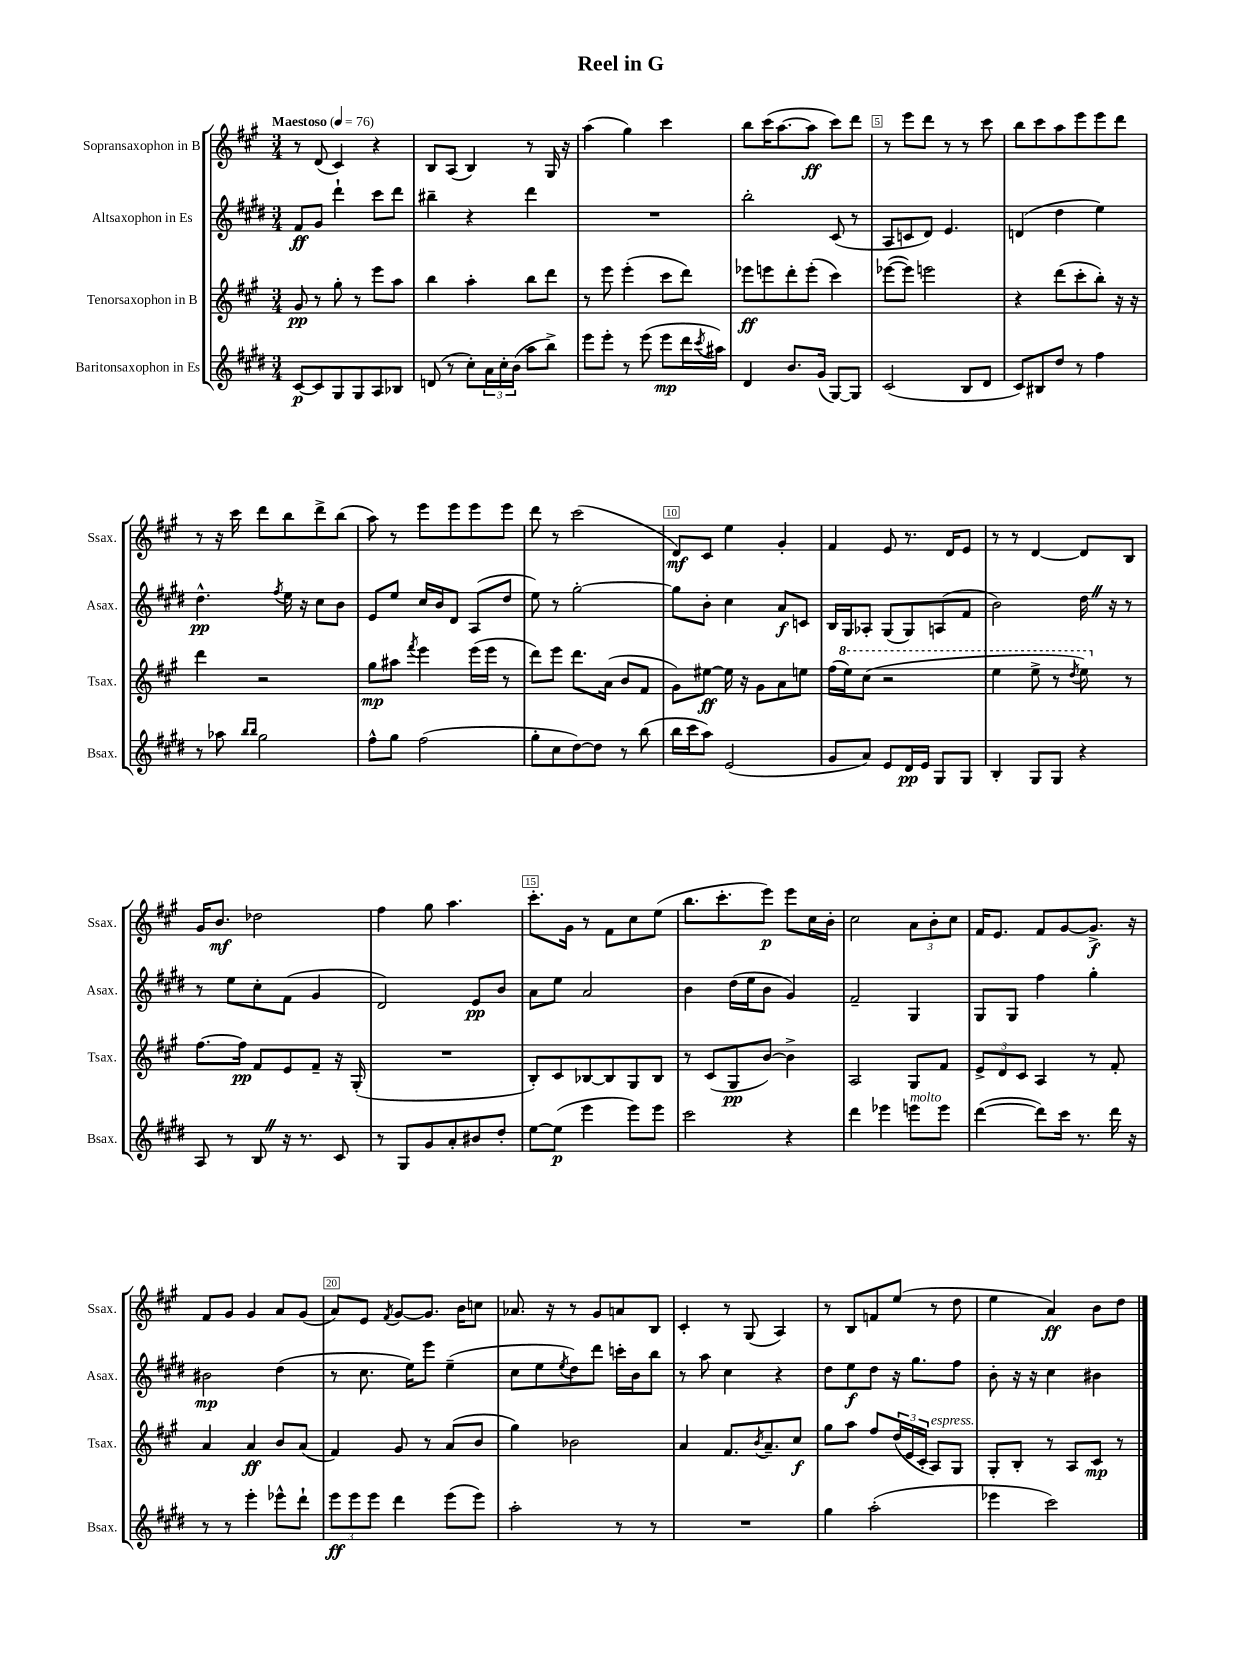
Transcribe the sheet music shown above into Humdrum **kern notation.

**kern	**dynam	**kern	**dynam	**kern	**dynam	**kern	**dynam
*part4	*part4	*part3	*part3	*part2	*part2	*part1	*part1
*staff4	*staff4	*staff3	*staff3	*staff2	*staff2	*staff1	*staff1
*I"Baritonsaxophon in Es	*	*I"Tenorsaxophon in B	*	*I"Altsaxophon in Es	*	*I"Sopransaxophon in B	*
*I'Bsax.	*	*I'Tsax.	*	*I'Asax.	*	*I'Ssax.	*
*clefG2	*	*clefG2	*	*clefG2	*	*clefG2	*
*k[f#c#g#d#]	*	*k[f#c#g#]	*	*k[f#c#g#d#]	*	*k[f#c#g#]	*
*M3/4	*	*M3/4	*	*M3/4	*	*M3/4	*
*MM76	*	*MM76	*	*MM76	*	*MM76	*
=1	=1	=1	=1	=1	=1	=1	=1
!	!	!	!	!	!	!LO:TX:a:B:t=Maestoso	!
[8c#/L	p	8g#/	pp	8f#/L	ff	8r	.
8c#/]	.	8r	.	8g#/J	.	(8d/	.
8G#/	.	8gg#'\	.	4ddd#`\	.	4c#/)	.
8G#/	.	8r	.	.	.	.	.
8A/	.	8eee\L	.	8ccc#\L	.	4r	.
8B-X/J	.	8aa\J	.	8ddd#\J	.	.	.
=2	=2	=2	=2	=2	=2	=2	=2
(8dn/	.	4bb\	.	4bb#X~\	.	8B/L	.
8r	.	.	.	.	.	(8A/J	.
8cc#'\L)	.	4aa'\	.	4r	.	4B/)	.
24a\L	.	.	.	.	.	.	.
24cc#'\	.	.	.	.	.	.	.
(24b\JJ	.	.	.	.	.	.	.
8aa\L	.	8bb\L	.	4ddd#\	.	8r	.
8bb^\J)	.	8ddd\J	.	.	.	16G#/	.
.	.	.	.	.	.	16r	.
=3	=3	=3	=3	=3	=3	=3	=3
8eee\L	.	8r	.	2.r	.	(4aa\	.
8eee'\J	.	8eee\	.	.	.	.	.
8r	.	(4eee'\	.	.	.	4gg#\)	.
(8eee\	.	.	.	.	.	.	.
8eee\L	mp	8ccc#\L	.	.	.	4ccc#\	.
16ddd#\L	.	8ddd\J)	.	.	.	.	.
8qccc#/	.	.	.	.	.	.	.
16aa#X\JJ)	.	.	.	.	.	.	.
=4	=4	=4	=4	=4	=4	=4	=4
4d#/	.	8eee-X\L	ff	2bb'\	.	8bb\L	.
.	.	8eeen\	.	.	.	(16ccc#\K	.
.	.	.	.	.	.	[8.aa\	.
8.b/L	.	8ddd'\	.	.	.	.	.
.	.	(8eee'\J	.	.	.	8aa\J]	ff
(16g#/Jk	.	.	.	.	.	.	.
[8G#/L)	.	4ccc#\)	.	(8c#/	.	8ccc#\L)	.
8G#/J]	.	.	.	8r	.	8ddd\J	.
=5	=5	=5	=5	=5	=5	=5	=5
(2c#/	.	([8eee-X\L	.	8A/L	.	8r	.
.	.	8eee-\J])	.	8cn/	.	8eee\L	.
.	.	2eeen\	.	8d#/J)	.	8ddd\J	.
.	.	.	.	4.e/	.	8r	.
8B/L	.	.	.	.	.	8r	.
8d#/J	.	.	.	.	.	8ccc#\	.
=6	=6	=6	=6	=6	=6	=6	=6
8c#/L)	.	4r	.	(4dn/	.	8bb\L	.
8B#X/	.	.	.	.	.	8ccc#\	.
8dd#/J	.	(8ddd\L	.	4dd#\	.	8aa\	.
8r	.	8ccc#'\	.	.	.	8eee\	.
4ff#\	.	8bb'\J)	.	4ee\)	.	8eee\	.
.	.	16r	.	.	.	8ddd\J	.
.	.	16r	.	.	.	.	.
!!LO:LB:g=z
=7	=7	=7	=7	=7	=7	=7	=7
8r	.	4ddd\	.	4.dd#^^\	pp	8r	.
8aa-X\	.	.	.	.	.	16r	.
.	.	.	.	.	.	16ccc#\	.
16qqbb/LL	.	.	.	.	.	.	.
16qqbb/JJ	.	.	.	.	.	.	.
2gg#\	.	2r	.	.	.	8ddd\L	.
.	.	.	.	8qff#/	.	.	.
.	.	.	.	16ee\	.	8bb\	.
.	.	.	.	16r	.	.	.
.	.	.	.	8cc#\L	.	8ddd^\	.
.	.	.	.	8b\J	.	(8bb\J	.
=8	=8	=8	=8	=8	=8	=8	=8
8ff#^^\L	.	8gg#\L	mp	8e/L	.	8aa\)	.
8gg#\J	.	8aa#X\J	.	8ee/J	.	8r	.
.	.	8qfff#/	.	.	.	.	.
(2ff#\	.	4eee\	.	16cc#/LL	.	8eee\L	.
.	.	.	.	16b/J	.	.	.
.	.	.	.	8d#/J	.	8eee\	.
.	.	(16eee\LL	.	(8A/L	.	8eee\	.
.	.	16eee\JJ	.	.	.	.	.
.	.	8r	.	8dd#/J	.	8eee\J	.
=9	=9	=9	=9	=9	=9	=9	=9
8gg#'\L	.	8ddd\L)	.	8ee\)	.	8ddd\	.
8cc#\	.	8eee\J	.	8r	.	8r	.
[8dd#\)	.	8.ddd\L	.	[2gg#'\	.	(2ccc#\	.
8dd#\J]	.	.	.	.	.	.	.
.	.	(16a\Jk	.	.	.	.	.
8r	.	8b/L	.	.	.	.	.
(8bb\	.	8f#/J	.	.	.	.	.
=10	=10	=10	=10	=10	=10	=10	=10
16bb\LL	.	8g#\L)	.	8gg#\L]	.	8d/L)	mf
16ccc#\J	.	.	.	.	.	.	.
8aa\J)	.	[8ee#X\J	ff	8b'\J	.	8c#/J	.
(2e/	.	16ee#\]	.	4cc#\	.	4ee\	.
.	.	16r	.	.	.	.	.
.	.	8g#\L	.	.	.	.	.
.	.	8a\	.	8a/L	f	4g#'/	.
.	.	8een\J	.	8cn/J	.	.	.
=11	=11	=11	=11	=11	=11	=11	=11
8g#/L	.	(16ff#\LL	.	16B/LL	.	4f#/	.
*	*	*8va	*	*	*	*	*
.	.	16eee\J)	.	16G#/J	.	.	.
8a/J)	.	(8ccc#\J	.	8A-X'/J	.	.	.
8e/L	.	2r	.	(8G#/L	.	8e/	.
16d#/L	pp	.	.	8G#/)	.	8.r	.
16e/JJ	.	.	.	.	.	.	.
8G#/L	.	.	.	(8An/	.	.	.
.	.	.	.	.	.	16d/KL	.
8G#/J	.	.	.	8f#/J	.	8e/J	.
=12	=12	=12	=12	=12	=12	=12	=12
4B'/	.	4eee\	.	2b\)	.	8r	.
.	.	.	.	.	.	8r	.
8G#/L	.	8eee^\	.	.	.	[4d/	.
8G#/J	.	8r	.	.	.	.	.
.	.	8qddd/	.	.	.	.	.
4r	.	8eee\)	.	16dd#Z\	.	8d/L]	.
.	.	.	.	16r	.	.	.
*	*	*X8va	*	*	*	*	*
.	.	8r	.	8r	.	8B/J	.
!!LO:LB:g=z
=13	=13	=13	=13	=13	=13	=13	=13
8A/	.	[8.ff#\L	.	8r	.	16g#/KL	.
.	.	.	.	.	.	8.b/J	mf
8r	.	.	.	8ee\L	.	.	.
.	.	16ff#\Jk]	pp	.	.	.	.
8BZ/	.	8f#/L	.	8cc#'\	.	2dd-X\	.
16r	.	8e/	.	(8f#\J	.	.	.
8.r	.	.	.	.	.	.	.
.	.	8f#~/J	.	4g#/	.	.	.
8c#/	.	16r	.	.	.	.	.
.	.	(16G#'/	.	.	.	.	.
=14	=14	=14	=14	=14	=14	=14	=14
8r	.	2.r	.	2d#/)	.	4ff#\	.
8G#/L	.	.	.	.	.	.	.
8g#/	.	.	.	.	.	8gg#\	.
8a'/	.	.	.	.	.	4.aa\	.
8b#X/	.	.	.	8e/L	pp	.	.
8dd#'/J	.	.	.	8b/J	.	.	.
=15	=15	=15	=15	=15	=15	=15	=15
[8ee\L	.	8B'/L)	.	8a\L	.	8.ccc#'\L	.
(8ee\J]	p	8c#/	.	8ee\J	.	.	.
.	.	.	.	.	.	16g#\Jk	.
4eee\	.	[8B-X/	.	2a/	.	8r	.
.	.	8B-/]	.	.	.	8f#\L	.
8eee\L)	.	8G#/	.	.	.	8cc#\	.
8eee\J	.	8B-/J	.	.	.	(8ee\J	.
=16	=16	=16	=16	=16	=16	=16	=16
2ccc#\	.	8r	.	4b\	.	8.bb\L	.
.	.	(8c#/L	.	.	.	.	.
.	.	.	.	.	.	8.ccc#'\	.
.	.	8G#/	pp	(16dd#\LL	.	.	.
.	.	.	.	16ee\J	.	.	.
.	.	[8b/J)	.	8b\J	.	8eee\J)	p
4r	.	4b^\]	.	4g#/)	.	8eee\L	.
.	.	.	.	.	.	16cc#\L	.
.	.	.	.	.	.	16b'\JJ	.
=17	=17	=17	=17	=17	=17	=17	=17
4ddd#\	.	2A/	.	2f#~/	.	2cc#\	.
4eee-X\	.	.	.	.	.	.	.
!LO:TX:a:i:t=molto	!	!	!	!	!	!	!
8eeen\L	.	8G#/L	.	4G#/	.	12a\L	.
.	.	.	.	.	.	12b'\	.
8eee\J	.	8f#/J	.	.	.	.	.
.	.	.	.	.	.	12cc#\J	.
=18	=18	=18	=18	=18	=18	=18	=18
([4ddd#\	.	12e^/L	.	8G#/L	.	16f#/KL	.
.	.	.	.	.	.	8.e/J	.
.	.	12d/	.	.	.	.	.
.	.	.	.	8G#/J	.	.	.
.	.	12c#/J	.	.	.	.	.
8ddd#\L])	.	4A/	.	4ff#\	.	8f#/L	.
16ccc#\Jk	.	.	.	.	.	[8g#/	.
8.r	.	.	.	.	.	.	.
.	.	8r	.	4gg#'\	.	8.g#^/J]	f
16ddd#\	.	8f#'/	.	.	.	.	.
16r	.	.	.	.	.	16r	.
!!LO:LB:g=z
=19	=19	=19	=19	=19	=19	=19	=19
8r	.	4a/	.	2b#X\	mp	8f#/L	.
8r	.	.	.	.	.	8g#/J	.
4eee'\	.	4a/	ff	.	.	4g#/	.
8eee-X^^\L	.	8b/L	.	(4dd#\	.	8a/L	.
8ddd#`\J	.	(8a/J	.	.	.	(8g#/J	.
=20	=20	=20	=20	=20	=20	=20	=20
12eee\L	ff	4f#/)	.	8r	.	8a/L)	.
12eee\	.	.	.	.	.	.	.
.	.	.	.	8.cc#\	.	8e/J	.
12eee\J	.	.	.	.	.	.	.
.	.	.	.	.	.	8qf#/	.
4ddd#\	.	8g#/	.	.	.	[8g#/L	.
.	.	.	.	16ee\KL)	.	.	.
.	.	8r	.	8eee\J	.	8.g#/J]	.
(8eee\L	.	(8a/L	.	(4ee~\	.	.	.
.	.	.	.	.	.	16b\KL	.
8eee\J)	.	8b/J	.	.	.	8ccn\J	.
=21	=21	=21	=21	=21	=21	=21	=21
2aa'\	.	4gg#\)	.	8cc#\L	.	8.a-X/	.
.	.	.	.	8ee\	.	.	.
.	.	.	.	.	.	16r	.
.	.	.	.	8qee/	.	.	.
.	.	2b-X\	.	8dd#\)	.	8r	.
.	.	.	.	8ddd#\J	.	8g#/L	.
8r	.	.	.	16cccn'\LL	.	8an/	.
.	.	.	.	16b\J	.	.	.
8r	.	.	.	8bb\J	.	8B/J	.
=22	=22	=22	=22	=22	=22	=22	=22
2.r	.	4a/	.	8r	.	4c#'/	.
.	.	.	.	8aa\	.	.	.
.	.	8.f#/L	.	4cc#\	.	8r	.
.	.	.	.	.	.	(8G#/	.
.	.	8qb/	.	.	.	.	.
.	.	8.a~/	.	.	.	.	.
.	.	.	.	4r	.	4A/)	.
.	.	8cc#/J	f	.	.	.	.
=23	=23	=23	=23	=23	=23	=23	=23
4gg#\	.	8gg#\L	.	8dd#\L	.	8r	.
.	.	8aa\J	.	8ee\	f	8B/L	.
(2aa'\	.	8ff#/L	.	8dd#\J	.	8fn/	.
.	.	(24dd/L	.	16r	.	(8ee/J	.
.	.	24e/	.	.	.	.	.
.	.	.	.	8.gg#\L	.	.	.
.	.	24c#'/JJ	.	.	.	.	.
!	!	!LO:TX:a:i:t=espress.	!	!	!	!	!
.	.	8A/L)	.	.	.	8r	.
.	.	8G#/J	.	8ff#\J	.	8dd\	.
=24	=24	=24	=24	=24	=24	=24	=24
4eee-X\	.	8G#'/L	.	8b'\	.	4ee\	.
.	.	8B'/J	.	16r	.	.	.
.	.	.	.	16r	.	.	.
2ccc#\)	.	8r	.	4cc#\	.	4a/)	ff
.	.	8A/L	.	.	.	.	.
.	.	8c#/J	mp	4b#X\	.	8b\L	.
.	.	8r	.	.	.	8dd\J	.
==	==	==	==	==	==	==	==
*-	*-	*-	*-	*-	*-	*-	*-
